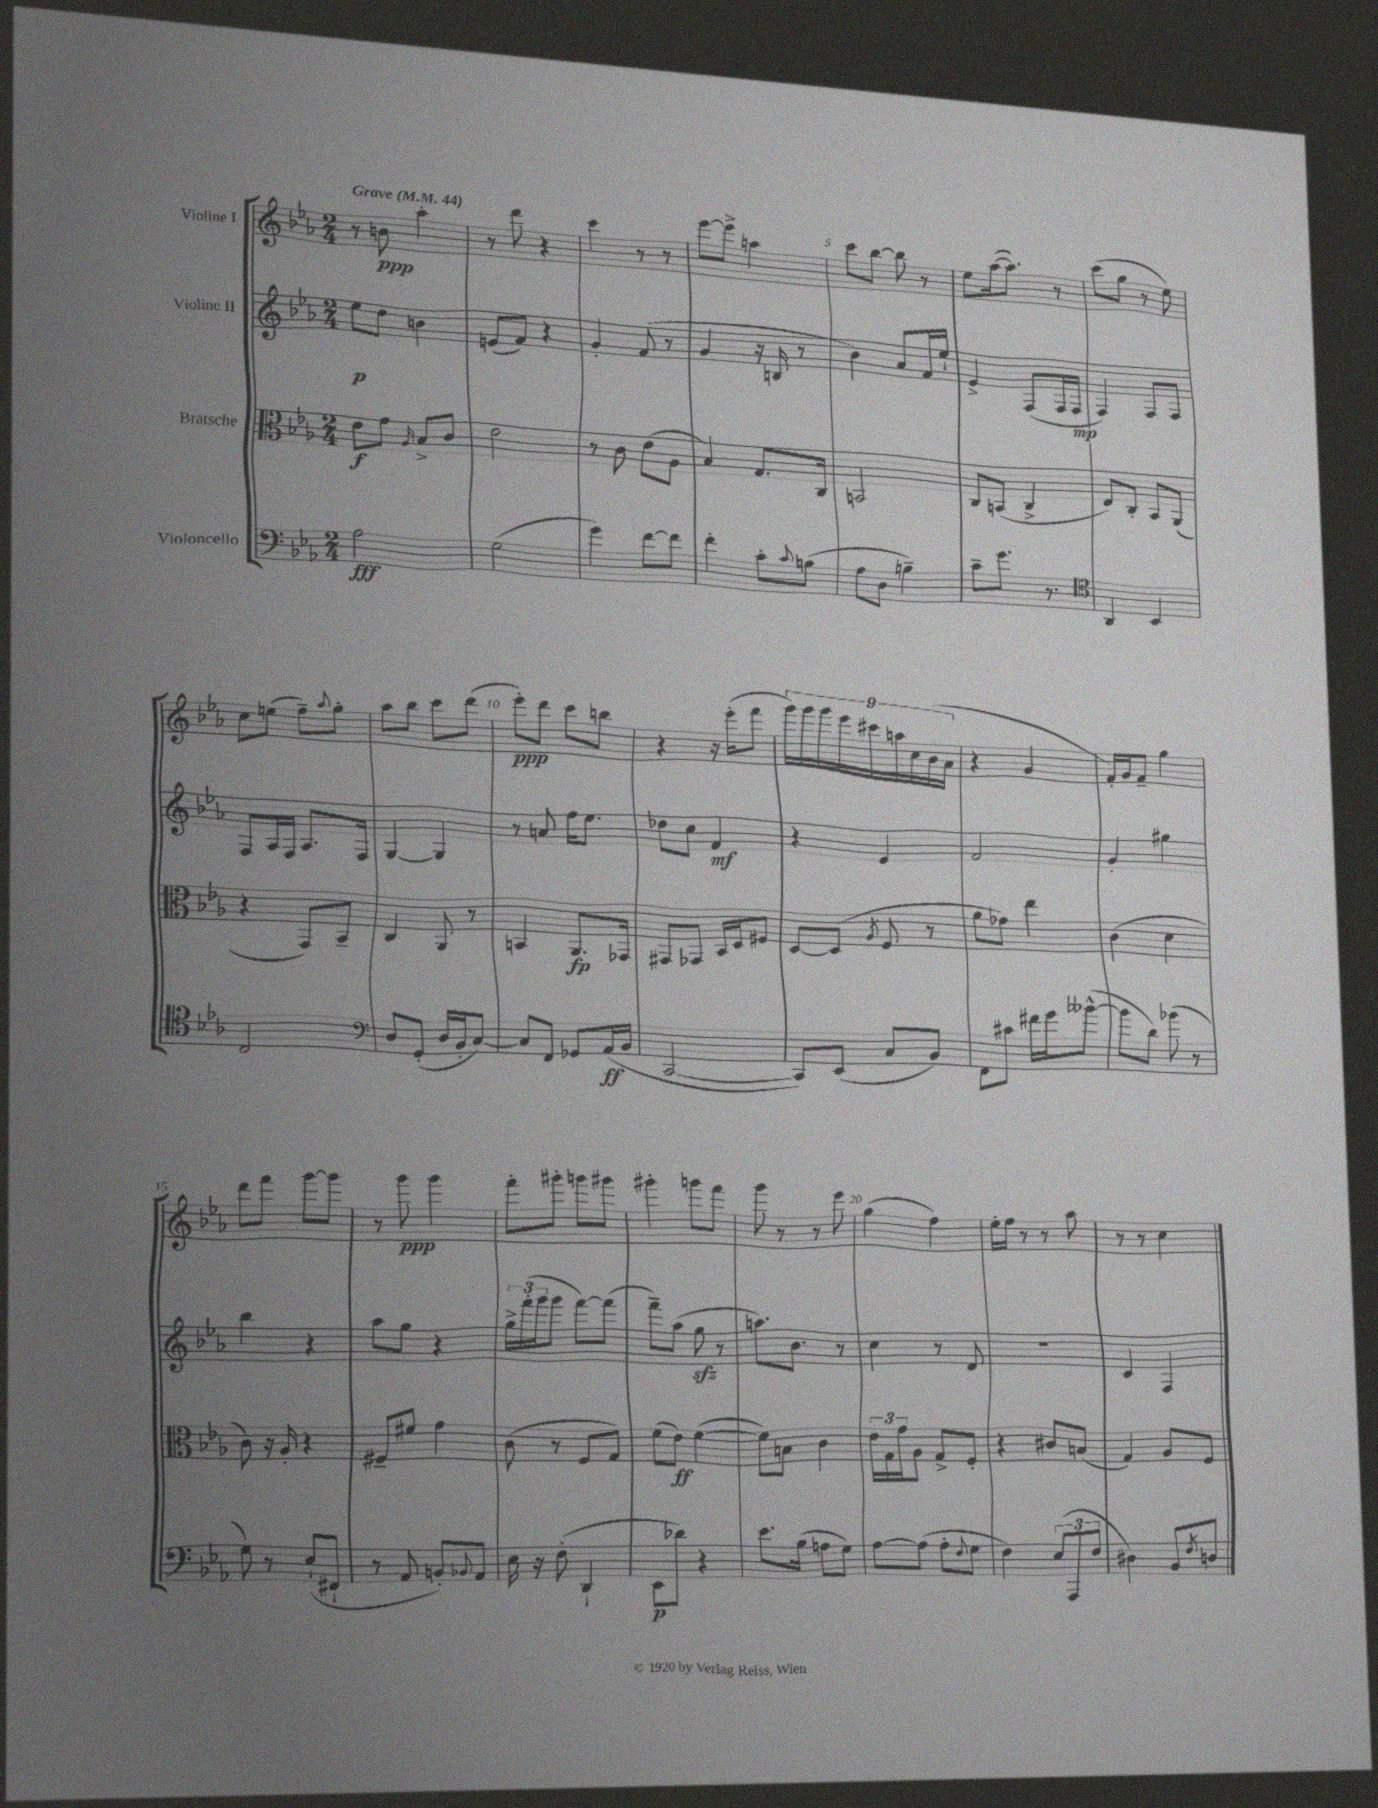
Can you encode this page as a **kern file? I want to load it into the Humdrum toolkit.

**kern	**kern	**kern	**kern
*staff4	*staff3	*staff2	*staff1
*clefF4	*clefC3	*clefG2	*clefG2
*k[b-e-a-]	*k[b-e-a-]	*k[b-e-a-]	*k[b-e-a-]
*M2/4	*M2/4	*M2/4	*M2/4
*MM44	*MM44	*MM44	*MM44
2A-	8e-	8ee-	8r
.	8g	8dd	8b
.	16qqA-	.	.
.	8B-^	4b	4aa-'
.	8c	.	.
=	=	=	=
(2G	2e-	(8e	8r
.	.	8f)	8ddd
.	.	4r	4r
=	=	=	=
4g)	8r	4g'	4ccc
.	8c	.	.
[8f	(8e-	(8f	8r
8f]	8A-	8r	8r
=	=	=	=
4f'	4B-)	4g	[8eee-
.	.	.	8eee-^]
8c'	8.G	16r	4aa
.	.	16B	.
8qqc	.	.	.
(8B	.	8r	.
.	16C	.	.
=	=	=	=
8A-	2BB	4b-)	8ccc
8D	.	.	[8bb-
4B~)	.	8a-	8bb-]
.	.	16f	8r
.	.	16ee-`	.
=	=	=	=
8c~	8C	4e-^	8ee-
8.g	(8BB	.	([16aa-
.	.	.	8.aa-])
.	4C^	(8F	.
8.r	.	.	.
.	.	16F	8r
.	.	16F	.
=	=	=	=
*clefC4	*	*	*
4AA-	8E-)	4F)	(8ccc
.	8C'	.	8gg
4BB-	8BB-	8F	8r
.	(8AA-	8F	8ee-)
=	=	=	=
2C	4r	8F	8cc
.	.	16A-	(8ee
.	.	16F	.
.	8GG)	8.A-	8ff~)
.	.	.	8qqaa-
.	8BB-~	.	8gg'
.	.	16F	.
=	=	=	=
*clefF4	*	*	*
8D	4C	[4G	8aa-
(8GG'	.	.	8bb-
16D	8AA-	4G]	8ccc
16BB-'	.	.	.
[8C)	8r	.	(8ddd
=	=	=	=
8C]	4BB	8r	8eee-')
8FF	.	8a	8ddd
8GG-	8.AA-	16ff	8ccc
.	.	8.ee-	.
(16AA-	.	.	8bb
16BB-	16GG-	.	.
=	=	=	=
[2CC	8GG#	8dd-	4r
.	8GG-	8cc	.
.	16BB-	4f	16r
.	16D	.	(16eee-'
.	8F#	.	8fff
=	=	=	=
8CC])	[8D	4r	18ggg)
.	.	.	18ggg
.	.	.	18ggg
(8EE-	(8D]	.	.
.	.	.	18eee-
.	.	.	18ccc#
.	8qA-	.	.
8C	8F	4e-	.
.	.	.	18aa
.	.	.	18cc
8BB-)	8r	.	.
.	.	.	(18b-
.	.	.	18a-
=	=	=	=
8FF	8a-	2f	4r
8c#	8g-)	.	.
16f#	4ee-	.	4g
16g	.	.	.
([8b--^^	.	.	.
=	=	=	=
8b--]	(4c	4g'	16f')
.	.	.	16g
8d)	.	.	8f~
(8b-	4d	4gg#	4gg
8r	.	.	.
=	=	=	=
8G)	8c)	4bb-	8ddd
8r	16r	.	8fff
.	16A-'	.	.
(8E-`	4r	4r	[8ggg
8FF#`	.	.	8ggg]
=	=	=	=
8r	8F#~	8aa-	8r
8AA-	8f#	8gg	8ggg
8BB')	4g	4r	4ggg
8qqBB-	.	.	.
8AA-	.	.	.
=	=	=	=
16E-	(8c	24gg^	8fff'
.	.	(24fff'	.
16r	.	.	.
.	.	24ggg	.
(8F'	8r	8ggg	8ggg#'
4DD`	8F	[8fff)	8ggg
.	8G)	(8fff]	8ggg#
=	=	=	=
8EE-	(8f	8fff~)	4ggg#'
8d-)	8e-)	(8aa-	.
4r	([4f	8gg	8ggg
.	.	8r	8fff
=	=	=	=
8.e-	8f])	8.aa)	8ggg
.	8B	.	8r
(16B-	.	8.b-	.
8A	4c	.	8r
8G)	.	8r	8eee-
=	=	=	=
[8A-	24e-	4cc	(4gg
.	24G	.	.
.	24g	.	.
(8A-]	8A-	.	.
8A-'	8G^	8r	4ff)
8qqF	.	.	.
8G	8F'	8d	.
=	=	=	=
4F)	4r	2r	16ee-'
.	.	.	16ff
.	.	.	8r
(12E-	8c#	.	8r
12AAA-	.	.	.
.	(8B	.	8aa-
12F	.	.	.
=	=	=	=
4D#)	4G)	4c	8r
.	.	.	8r
8BB-	8A-	4F	4cc
8qF	.	.	.
8D	8F	.	.
==	==	==	==
*-	*-	*-	*-
